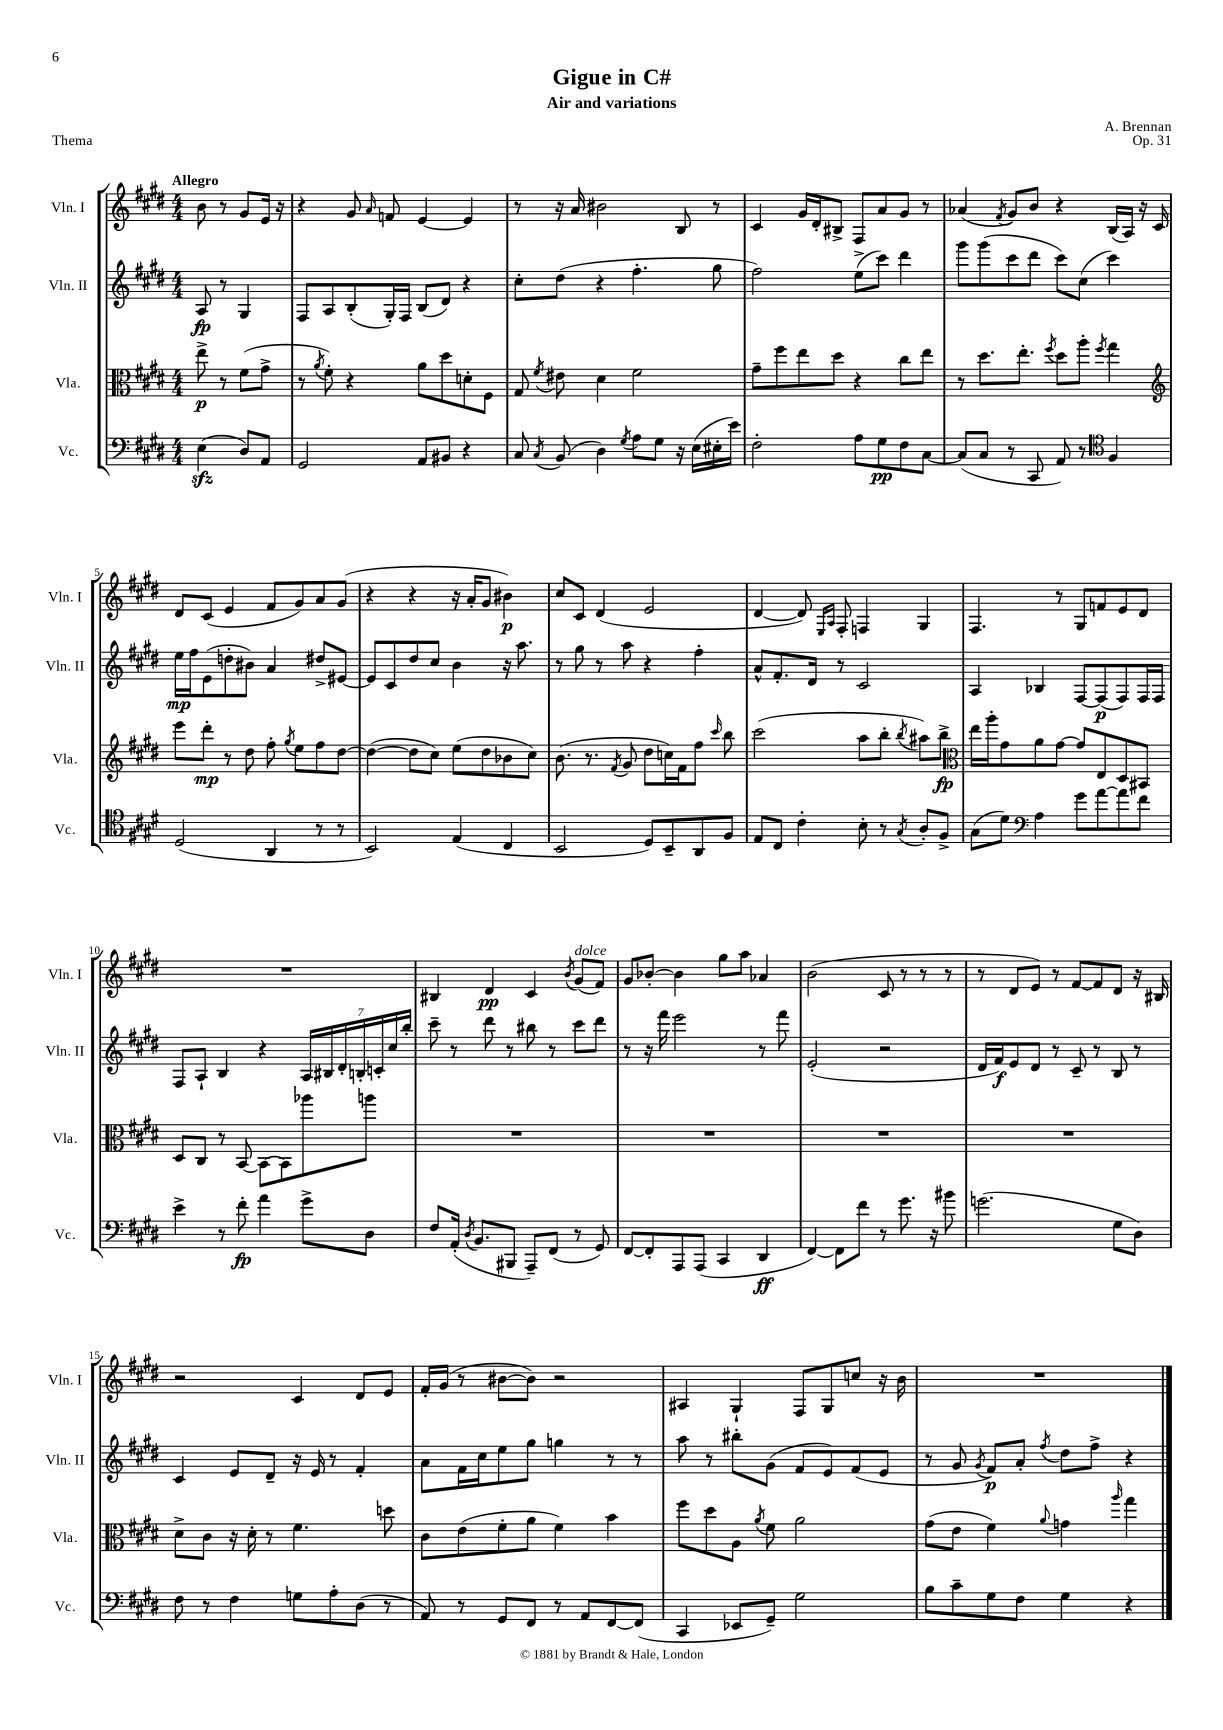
\header { title = "Gigue in C#" composer = "A. Brennan" subtitle = "Air and variations" opus = "Op. 31" piece = "Thema" }
<<
\new StaffGroup <<
\new Staff = "s0" \with { instrumentName = "Vln. I" shortInstrumentName = "Vln. I" } {
    \clef treble \key e \major \numericTimeSignature \time 4/4 \partial 2 \tempo "Allegro"
    \autoBeamOff b'8 r8 gis'8[ e'16] r16 |
    r4 gis'8 \grace { a'16 } f'8 e'4~ e'4 |
    r8 r16 a'16 bis'2 b8 r8 |
    cis'4 gis'16[ dis'16-. bis8]-> fis8[ a'8 gis'8] r8 |
    aes'4( \acciaccatura { fis'8 } gis'8[) b'8] r4 b16[( a16]) r16 cis'16 |
    dis'8[ cis'8]( e'4 fis'8[ gis'8) a'8 gis'8]( |
    r4 r4 r16 a'16[-. gis'8] bis'4\p) |
    cis''8[ cis'8] dis'4( e'2 |
    dis'4~ dis'8) \grace { e16[ a16] } fis8-. f4 gis4 |
    fis4. r8 gis8[ f'8 e'8 dis'8] |
    R1 |
    bis4 dis'4\pp cis'4 \acciaccatura { b'8 } gis'8[^\markup { \italic "dolce" }( fis'8]) |
    gis'8[ bes'8]~-. bes'4 gis''8[ a''8] aes'4 |
    b'2( cis'8 r8 r8 r8 |
    r8 dis'8[ e'8]) r8 fis'8[~ fis'8 dis'8] r16 bis16 |
    r2 cis'4 dis'8[ e'8] |
    fis'16[-. gis'16]( r8 bis'8[~ bis'8]) r2 |
    ais4 gis4-! fis8[ gis8 c''8] r16 b'16 |
    R1 \bar "|." |
}
\new Staff = "s1" \with { instrumentName = "Vln. II" shortInstrumentName = "Vln. II" } {
    \clef treble \key e \major \numericTimeSignature \time 4/4 \partial 2
    \autoBeamOff a8\fp r8 gis4 |
    fis8[ a8 b8-.( gis16-.) fis16] b8[( dis'8]) r4 |
    cis''8[-. dis''8]( r4 fis''4.-. gis''8 |
    fis''2) e''8[->( cis'''8]) dis'''4 |
    gis'''8[ gis'''8( cis'''8 dis'''8] cis'''8[) cis''8]( cis'''4) |
    e''16[\mp fis''16 e'8( d''8-. bis'8]) a'4 dis''8[-> eis'8]~ |
    eis'8[ cis'8 dis''8 cis''8] b'4 r16 a''8. |
    r8 gis''8 r8 a''8 r4 fis''4-. |
    a'8[-^ fis'8.-. dis'16] r8 cis'2 |
    a4 bes4 fis8[~ fis8\p( fis8) fis16 fis16] |
    fis8[ a8]-! b4 r4 \tuplet 7/4 { a16[ bis16 dis'16-. b16-. c'16-. cis''16 b''16]-. } |
    cis'''8-- r8 dis'''8 r8 bis''8 r8 cis'''8[ dis'''8] |
    r8 r16 fis'''16 e'''2 r8 fis'''8 |
    e'2-.( r2 |
    dis'16[ fis'16\f) e'8 dis'8] r8 cis'8-- r8 b8 r8 |
    cis'4 e'8[ dis'8]-- r16 e'16 r8 fis'4-. |
    a'8[ fis'16 cis''16 e''8 gis''8] g''4 r8 r8 |
    a''8 r8 bis''8[-. gis'8]( fis'8[ e'8) fis'8( e'8] |
    r8 gis'8 \acciaccatura { gis'8 } fis'8[\p) a'8]-. \acciaccatura { fis''8 } dis''8[ fis''8]-> r4 \bar "|." |
}
\new Staff = "s2" \with { instrumentName = "Vla." shortInstrumentName = "Vla." } {
    \clef alto \key e \major \numericTimeSignature \time 4/4 \partial 2
    \autoBeamOff e''8->\p r8 fis'8[( gis'8]-> |
    r8 \acciaccatura { a'8 } fis'8-.) r4 a'8[ dis''8 d'8-. fis8] |
    gis8 \acciaccatura { fis'8 } eis'8 dis'4 fis'2 |
    gis'8[-- fis''8 e''8 dis''8] r4 cis''8[ e''8] |
    r8 dis''8.[ e''8.]-. \acciaccatura { fis''8 } dis''8[ a''8]-. \acciaccatura { fis''8 } gis''4 |
    \clef treble e'''8[ dis'''8]-.\mp r8 dis''8 fis''8-. \acciaccatura { gis''8 } e''8[ fis''8 dis''8]~ |
    dis''4~( dis''8[ cis''8]) e''8[( dis''8 bes'8 cis''8]) |
    b'8.( r8. \acciaccatura { fis'8 } gis'8 dis''8[ c''16) fis'16 fis''8] \grace { cis'''16 } b''8 |
    cis'''2( a''8[ b''8]-. \acciaccatura { b''8 } ais''8[) b''8]->\fp |
    \clef alto e''16[ a''16-. gis'8 a'8 gis'8]~ gis'8[ e8 dis8 bis,8] |
    dis8[ cis8] r8 b,8~ b,8[~ b,8 aes''8 a''8] |
    R1 |
    R1 |
    R1 |
    R1 |
    dis'8[-> cis'8] r16 dis'16-. r8 fis'4. d''8 |
    cis'8[ e'8( fis'8-. a'8] fis'4) b'4 |
    fis''8[ dis''8 a8] \acciaccatura { a'8 } fis'8 a'2 |
    gis'8[( e'8] fis'4) \appoggiatura { a'8 } g'4 \grace { a''16 } gis''4 \bar "|." |
}
\new Staff = "s3" \with { instrumentName = "Vc." shortInstrumentName = "Vc." } {
    \clef bass \key e \major \numericTimeSignature \time 4/4 \partial 2
    \autoBeamOff e4\sfz( dis8[) a,8] |
    gis,2 a,8[ bis,8] r4 |
    cis8 \acciaccatura { cis8 } b,8( dis4) \acciaccatura { gis8 } a8[ gis8] r16 e16[( eis16-. e'16]) |
    fis2-. a8[ gis8\pp fis8 cis8]~ |
    cis8[( cis8] r8 cis,8 a,8) r8 \clef tenor fis4 |
    dis2( a,4 r8 r8 |
    b,2) e4( cis4 |
    b,2 dis8[) b,8-- a,8 fis8] |
    e8[ cis8] cis'4-. b8-. r8 \acciaccatura { gis8 } a8[-. fis8]-> |
    gis8[( dis'8]) \clef bass a4 gis'8[ a'8~ a'8 fis'8] |
    e'4-> r8 fis'8-.\fp a'4 gis'8[-> dis8] |
    fis8[ a,16]-.( \acciaccatura { dis8 } b,8.[ bis,,8] a,,8[--) fis,8]( r8 gis,8) |
    fis,8[~ fis,8-. a,,8 a,,8]( cis,4 dis,4\ff |
    fis,4~) fis,8[ fis'8] r8 gis'8. r16 bis'8 |
    g'2.( gis8[ dis8]) |
    fis8 r8 fis4 g8[ a8-. dis8]( r8 |
    a,8) r8 gis,8[ fis,8] r8 a,8[ fis,8~ fis,8]( |
    cis,4 ees,8[ gis,8]--) gis2 |
    b8[ cis'8-- gis8 fis8] gis4 r4 \bar "|." |
}
>>
>>
